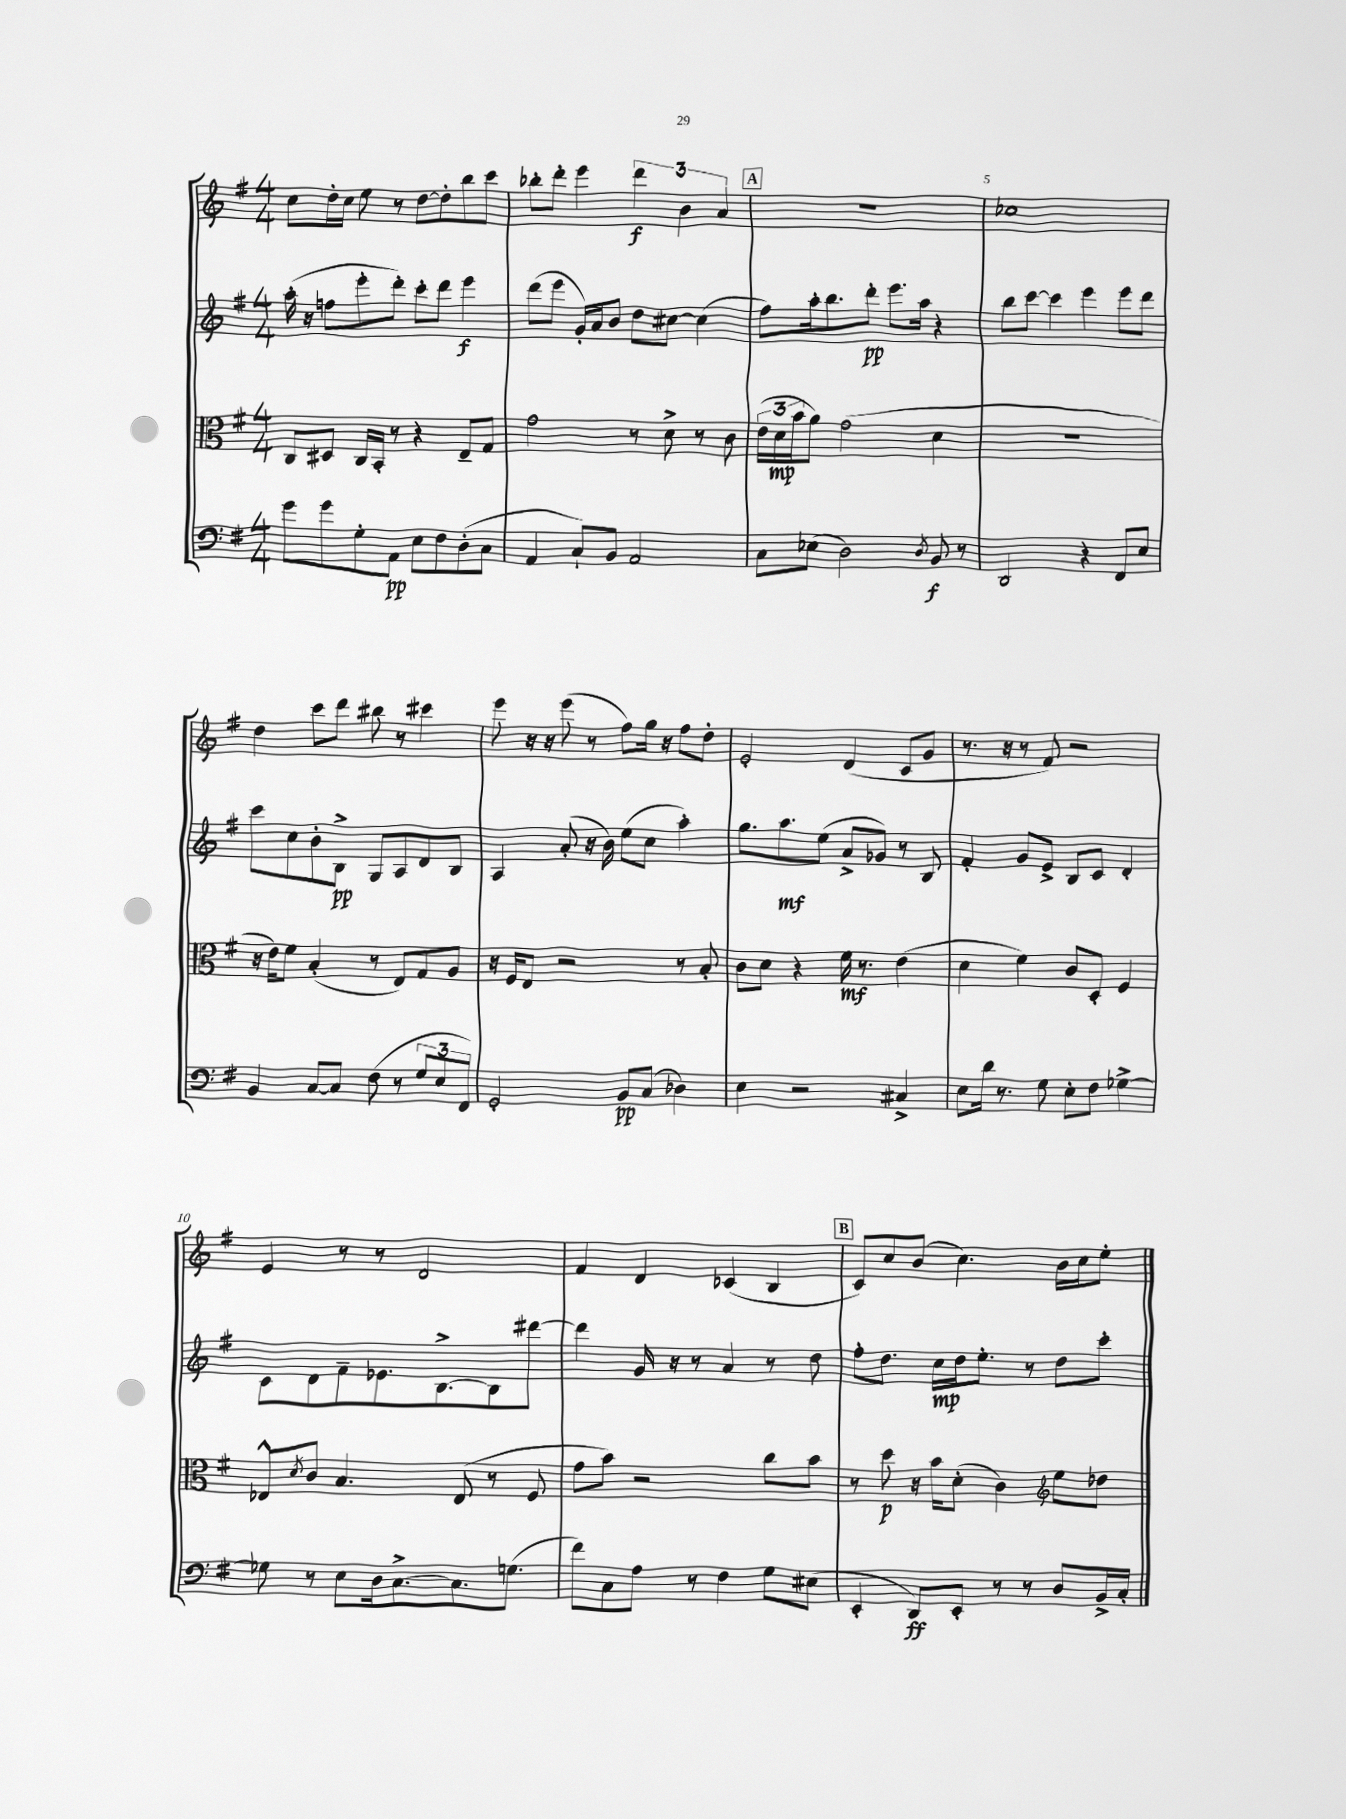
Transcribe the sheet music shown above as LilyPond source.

<<
\new StaffGroup <<
\new Staff = "s0" {
    \clef treble \key g \major \numericTimeSignature \time 4/4
    c''8 d''16-. c''16 e''8 r8 d''8~ d''8-. b''8 c'''8 |
    bes''8-. d'''8-. e'''4 \tuplet 3/2 { d'''4\f b'4 a'4 } |
    \mark \markup { \box "A" } R1 |
    ces''1 |
    d''4 c'''8 d'''8 bis''8 r8 cis'''4 |
    e'''8 r16 r16 e'''8( r8 fis''8) g''16 r16 fis''8 d''8-. |
    e'2-. d'4( c'8 g'8 |
    r8. r16 r8 fis'8) r2 |
    e'4 r8 r8 d'2 |
    fis'4 d'4 ces'4( b4 |
    \mark \markup { \box "B" } c'8) c''8 b'8( c''4.) b'16 c''16 e''8-. \bar "|." |
}
\new Staff = "s1" {
    \clef treble \key g \major \numericTimeSignature \time 4/4
    a''16-.( r16 f''8 e'''8-. d'''8-.) c'''8-. d'''8 e'''4\f |
    d'''8( e'''8 g'16-.) a'16 b'8 d''8 cis''8~ cis''4( |
    \mark \markup { \box "A" } fis''8) a''16-. b''8. d'''8-.\pp e'''8. a''16 r4 |
    b''8 c'''8~ c'''4 e'''4 e'''8 d'''8 |
    c'''8 c''8 b'8-. b8->\pp g8 a8 d'8 b8 |
    a4 a'8-.( r16 b'16) e''8( c''8 a''4-.) |
    g''8. a''8.\mf e''8( a'8-> ges'8) r8 b8 |
    fis'4-. g'8 e'8-> b8 c'8 d'4-. |
    c'8 d'8 fis'8-- ees'8. b8.~-> b8 dis'''8~ |
    dis'''4 g'16 r16 r8 a'4 r8 d''8 |
    \mark \markup { \box "B" } fis''8-. d''8. c''16\mp d''16 e''8.-. r8 d''8 c'''8-. \bar "|." |
}
\new Staff = "s2" {
    \clef alto \key g \major \numericTimeSignature \time 4/4
    c8 dis8 c16 b,16-. r8 r4 e8-- g8 |
    g'2 r8 d'8-> r8 c'8 |
    \mark \markup { \box "A" } \tuplet 3/2 { e'16( d'16\mp b'16 } a'8) g'2( d'4 |
    R1 |
    r16 e'16) fis'8 b4-.( r8 e8) g8 a8 |
    r16 fis16 e8 r2 r8 b8-. |
    c'8 d'8 r4 fis'16\mf r8. e'4( |
    d'4 fis'4) c'8 d8-. fis4 |
    ees8-^ \acciaccatura { d'8 } c'8 b4. ees8( r8 fis8 |
    g'8 b'8) r2 c''8 b'8 |
    \mark \markup { \box "B" } r8 d''8\p r16 b'16 d'8-.( c'4) \clef treble e''8 des''8 \bar "|." |
}
\new Staff = "s3" {
    \clef bass \key g \major \numericTimeSignature \time 4/4
    g'8 g'8 g8-. a,8\pp e8 fis8 d8-.( c8 |
    a,4 c8-!) b,8 a,2 |
    \mark \markup { \box "A" } c8 ees8( d2) \acciaccatura { d8 } b,8\f r8 |
    d,2 r4 fis,8 e8 |
    b,4 c8~ c8 fis8( r8 \tuplet 3/2 { g8 e8 fis,8) } |
    g,2-. b,8\pp c8( des4) |
    e4 r2 cis4-> |
    e8 d'16 r8. g8 e8-. fis8 ges4~-> |
    ges8 r8 e8 d16 c8.~-> c8. g8.( |
    fis'8) c8 a8 r8 fis4 g8 eis8( |
    \mark \markup { \box "B" } e,4-. d,8\ff) e,8-. r8 r8 d8 b,16-> c16-. \bar "|." |
}
>>
>>
\layout { \context { \Score currentBarNumber = #2 \override BarNumber.break-visibility = ##(#f #t #t) barNumberVisibility = #(every-nth-bar-number-visible 5) } }
